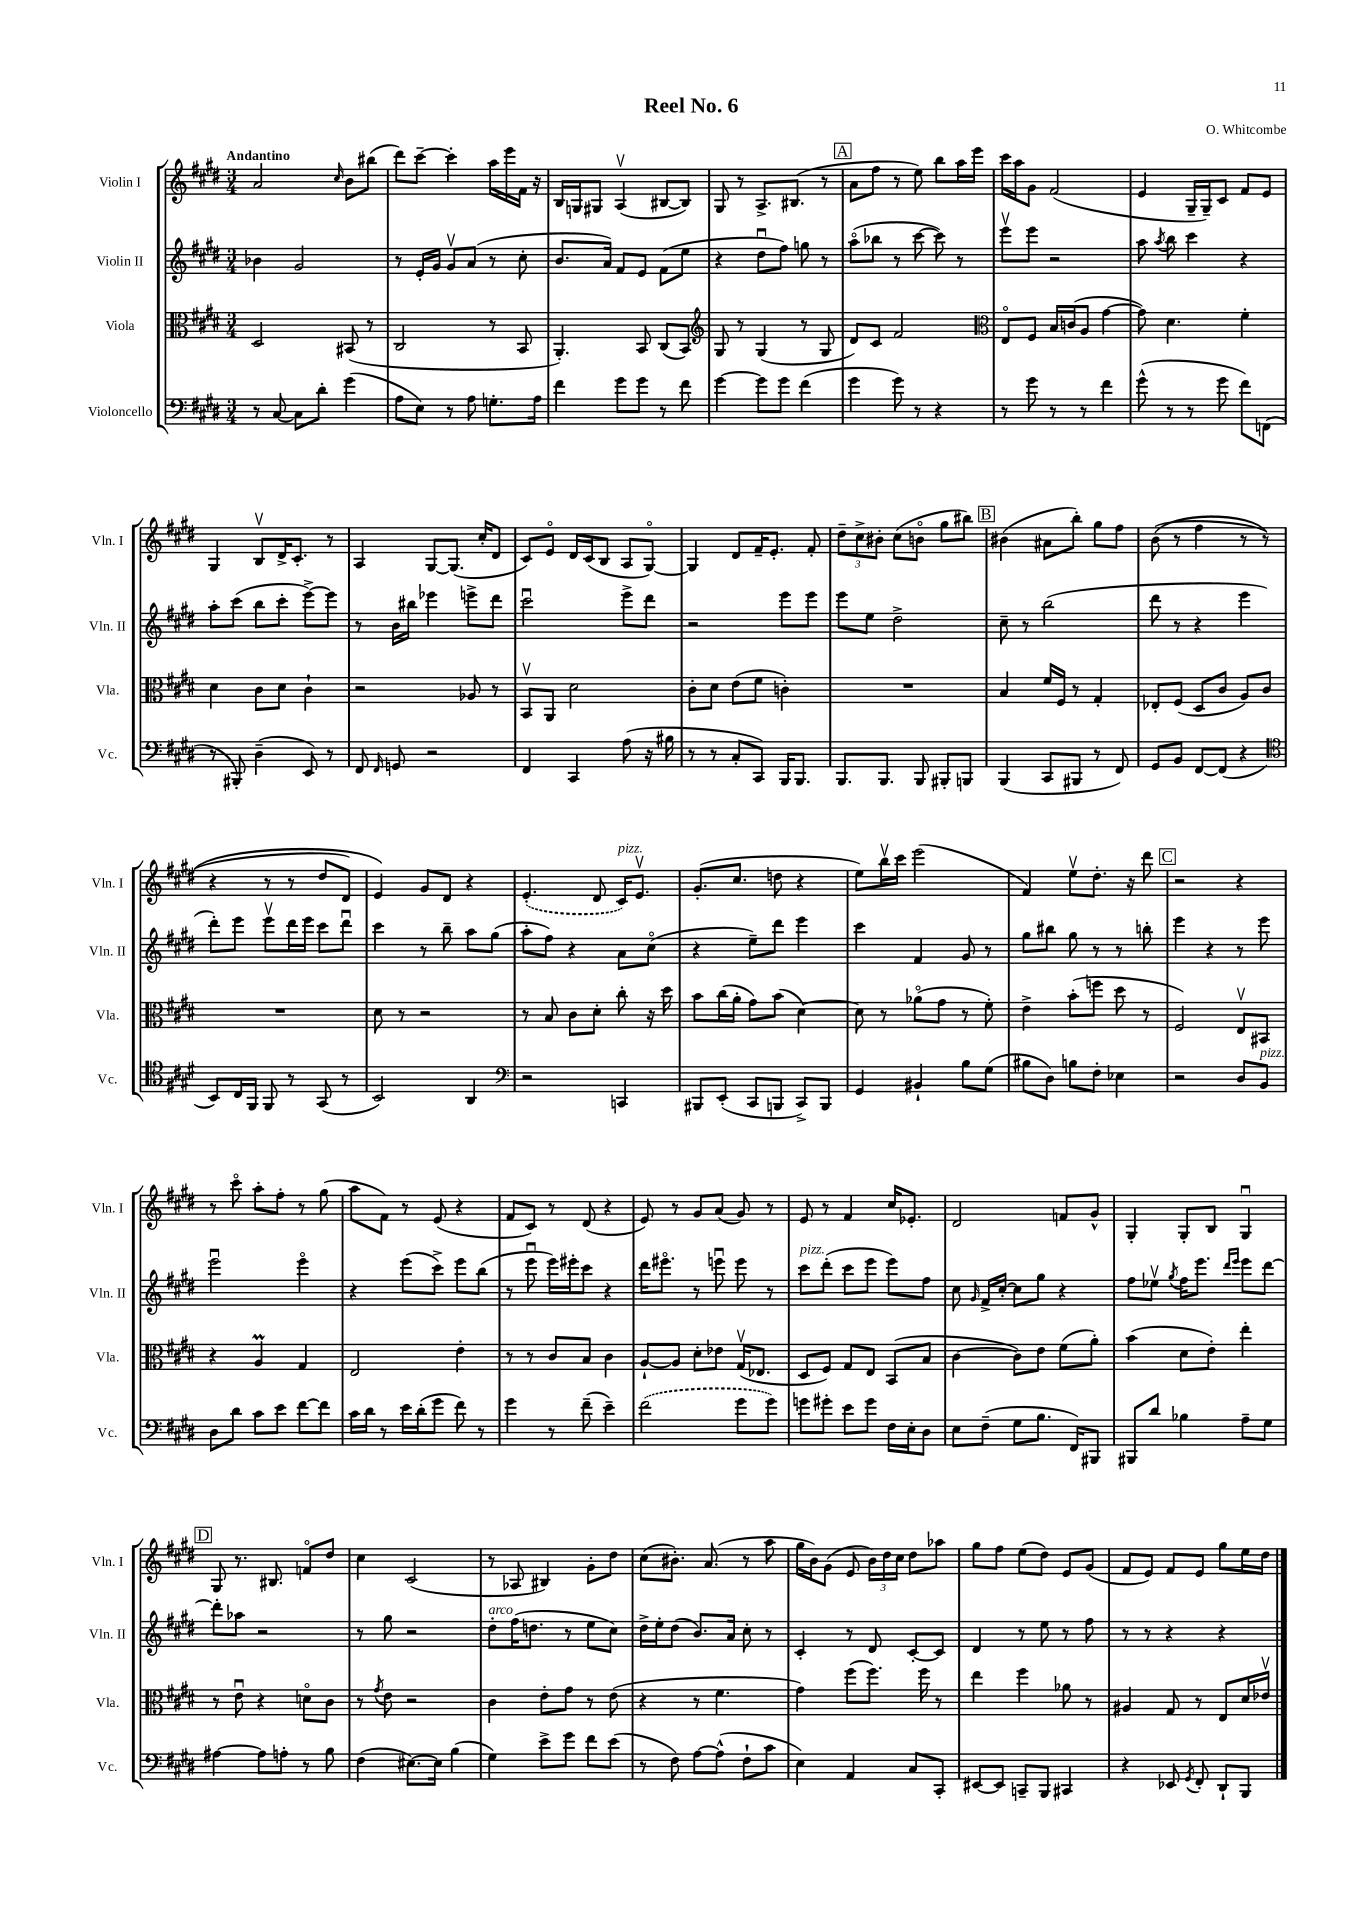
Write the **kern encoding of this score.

**kern	**kern	**kern	**kern
*staff4	*staff3	*staff2	*staff1
*clefF4	*clefC3	*clefG2	*clefG2
*k[f#c#g#d#]	*k[f#c#g#d#]	*k[f#c#g#d#]	*k[f#c#g#d#]
*M3/4	*M3/4	*M3/4	*M3/4
8r	2D#	4b-	2a
[8C#	.	.	.
8C#]	.	2g#	.
8d#'	.	.	.
.	.	.	16qqcc#
(4g#	(8BB#	.	8b
.	8r	.	(8bb#
=	=	=	=
8A	2C#	8r	8ddd#)
8E)	.	16e'	[8ccc#~
.	.	16g#	.
8r	.	8g#v	4ccc#']
8A	.	(8a	.
8.G'	8r	8r	16aa
.	.	.	16eee
.	8BB	8cc#'	16f#
16A	.	.	16r
=	=	=	=
4f#	4.AA')	8.b	16B
.	.	.	16G
.	.	.	8G#
.	.	16a)	.
8g#	.	8f#	(4Av
8g#	8BB	8e	.
8r	(8C#	(8f#	[8B#
8f#	8BB)	8ee	8B#])
=	=	=	=
*	*clefG2	*	*
[4g#	8G#	4r	8G#
.	8r	.	8r
8g#]	(4G#	8dd#u	8.A^
8g#	.	8ff#)	.
.	.	.	(8.B#
(4f#	8r	8gg	.
.	8G#	8r	8r
=	=	=	=
4g#	8d#)	(8aao	8a
.	8c#	8bb-	8ff#
8g#)	2f#	8r	8r
8r	.	[8ccc#	8ee)
4r	.	8ccc#])	8bb
.	.	8r	16aa
.	.	.	16eee
=	=	=	=
*	*clefC3	*	*
8r	8Eo	8eeev	16ccc#
.	.	.	16aa
8g#	8F#	8eee	8g#
8r	16B	2r	(2f#
.	(16c	.	.
8r	8A	.	.
4f#	[4g#	.	.
=	=	=	=
(8g#^^	8g#])	8aa	4e
.	.	8qaa	.
8r	4.d#	8bb	.
8r	.	4ccc#	16G#~
.	.	.	16G#~)
8g#	.	.	8c#
8f#)	4f#'	4r	8f#
(8FF	.	.	8e
=	=	=	=
8r	4d#	8aa'	4G#
8BBB#')	.	(8ccc#	.
(4D#~	8c#	8bb	8Bv
.	8d#	8ccc#'	16d#^
.	.	.	8.c#'
8EE)	4c#`	[8eee^)	.
8r	.	8eee]	8r
=	=	=	=
8FF#	2r	8r	4A
16qqFF#	.	.	.
8GG	.	16b	.
.	.	16bb#	.
2r	.	4eee-	[8G#
.	.	.	(8.G#]
.	8A-	8eee^	.
.	.	.	16cc#'
.	8r	8ddd#	8d#
=	=	=	=
4FF#	8BBv	2ccc#u	8c#)
.	8AA	.	8eo
4CC#	2d#	.	16d#
.	.	.	(16c#
.	.	.	8B
(8A	.	8eee^	8A
16r	.	8ddd#	[8G#o)
16B#	.	.	.
=	=	=	=
8r	8c#'	2r	4G#]
8r	8d#	.	.
8C#'	(8e	.	8d#
8CC#)	8f#	.	16f#~
.	.	.	8.e'
16BBB	4c')	8eee	.
8.BBB	.	.	.
.	.	8eee	8f#'
=	=	=	=
8.BBB	2.r	8eee	12dd#~
.	.	.	12cc#^
.	.	8ee	.
.	.	.	12b#'
8.BBB	.	.	.
.	.	2dd#^	(8cc#
8BBB	.	.	8bo
8BBB#'	.	.	8gg#
8BBB	.	.	8bb#)
=	=	=	=
(4BBB	4B	8cc#~	(4b#
.	.	8r	.
8CC#	16f#	(2bb	8a#
.	16F#	.	.
8BBB#	8r	.	8bb')
8r	4G#'	.	8gg#
8FF#)	.	.	8ff#
=	=	=	=
8GG#	8E-'	8ddd#	&((8b
8BB	(8F#	8r	8r
[8FF#	8D#	4r	4ff#
(8FF#]	8c#	.	.
4r	8A)	4eee	8r
.	8c#	.	8r
=	=	=	=
*clefC4	*	*	*
8BB)	2.r	8ddd#')	4r
16C#	.	8eee	.
16FF#	.	.	.
8FF#	.	8eeev	8r
8r	.	16ddd#	8r
.	.	16eee	.
(8GG#	.	8ccc#	8dd#
8r	.	8ddd#u	8d#)
=	=	=	=
2BB)	8d#	4ccc#	4e&)
.	8r	.	.
.	2r	8r	8g#
.	.	8bb~	8d#
4AA	.	8aa	4r
.	.	(8gg#	.
=	=	=	=
*clefF4	*	*	*
2r	8r	8aa'	(4.e'
.	8B	8ff#)	.
.	8c#	4r	.
.	8d#'	.	8d#
4CC	8cc#'	8a	16c#)
.	.	.	8.ev
.	16r	(8cc#o	.
.	16dd#	.	.
=	=	=	=
8BBB#	8b	4r	(8.g#'
(8EE'	(16cc#	.	.
.	16a'	.	8.cc#
8CC#	8g#)	8ee~)	.
8BBB	(8b	8ddd#	8dd
8CC#^)	[4d#)	4eee	4r
8BBB	.	.	.
=	=	=	=
4GG#	8d#]	4ccc#	8ee)
.	8r	.	16bbv
.	.	.	16ccc#
4BB#`	(8a-o	4f#	(2eee
.	8g#	.	.
8B	8r	8g#	.
(8G#	8f#')	8r	.
=	=	=	=
8B#	4e^	8gg#	4f#)
8D#)	.	8bb#	.
8B	(8b'	8gg#	8eev
8F#'	8ff	8r	8.dd#'
4E-	8dd#	8r	.
.	.	.	16r
.	8r	8bb'	8ddd#
=	=	=	=
2r	2F#)	4eee	2r
.	.	4r	.
8D#	8Ev	8r	4r
8BB	8BB#	8eee	.
=	=	=	=
8D#	4r	2eeeu	8r
8d#	.	.	8ccc#o
8c#	4A	.	8aa'
8e	.	.	8ff#'
[8f#	4G#	4eeeo	8r
8f#]	.	.	(8gg#
=	=	=	=
16c#	2E	4r	8aa
16d#	.	.	.
8r	.	.	8f#)
16e	.	(8eee	8r
(16d#'	.	.	.
8g#	.	8ccc#^)	(8e
8f#)	4e'	8eee	4r
8r	.	(8bb	.
=	=	=	=
4g#	8r	8r	8f#
.	8r	8eeeu	8c#)
8r	8c#	16eee)	8r
.	.	16eee#'	.
(8f#~	8B	8ccc#	(8d#
4e~)	4c#	4r	4r
=	=	=	=
(2f#	[8A`	16ddd#	8e)
.	.	8.eee#o	.
.	8A]	.	8r
.	8d#'	8r	8g#
.	8e-	8eeeu	(8a
8g#	(16G#v	8eee	8g#)
.	8.E-	.	.
8g#)	.	8r	8r
=	=	=	=
8g	8D#	8ccc#	8e
8g#'	8F#)	(8ddd#'	8r
8e	8G#	8ccc#	4f#
8g#	8E	8eee	.
16F#	(8BB	8eee)	16cc#
16E'	.	.	8.e-'
8D#	8B	8ff#	.
=	=	=	=
8E	[4c#	8cc#	2d#
.	.	16qqg#	.
(8F#~	.	16f#^	.
.	.	[16cc#'	.
8G#	8c#])	8cc#]	.
8.B	8e	8gg#	.
.	(8f#	4r	8f
16FF#)	.	.	.
8BBB#	8a')	.	8g#^^
=	=	=	=
8BBB#	(4b	8ff#	4G#'
8d#	.	8ee-v	.
.	.	8qgg#	.
4B-	8d#	16ff#	8G#'
.	.	8.eee	.
.	8e')	.	8B
.	.	16qqddd#	.
.	.	16qqeee	.
8A~	4ee'	8eee	4G#u
8G#	.	[8ddd#	.
=	=	=	=
[4A#	8r	8ddd#']	8G#
.	8eu	8aa-	8.r
8A#]	4r	2r	.
.	.	.	8.B#
8A'	.	.	.
8r	8do	.	8fo
8B	8c#	.	8dd#
=	=	=	=
(4F#	8r	8r	4cc#
.	8qg#	.	.
.	8e	8gg#	.
[8.E#)	2r	2r	(2c#
16E#]	.	.	.
(4B	.	.	.
=	=	=	=
4G#)	4c#	8dd#'	8r
.	.	(16ff#	8A-
.	.	8.dd	.
8e^	8e'	.	4B#)
8g#	8g#	8r	.
8f#	8r	8ee	8g#'
(8e	(8e	8cc#)	8dd#
=	=	=	=
8r	4r	16dd#^	(8cc#
.	.	16ee'	.
8F#)	.	(8dd#	8.b#')
[8A	8r	8.b)	.
.	.	.	(8.a
(8A^^]	4.f#	.	.
.	.	16a	.
8F#`	.	8cc#'	8r
8c#	.	8r	8aa
=	=	=	=
4E)	4g#)	4c#'	16gg#
.	.	.	16b)
.	.	.	(8g#
4AA	(8ff#	8r	8e
.	8.ff#)	8d#	24b)
.	.	.	24dd#
.	.	.	24cc#
8C#	.	[8c#'	8dd#
.	16ff#	.	.
8CC#'	8r	8c#]	8aa-
=	=	=	=
[8EE#	4ee	4d#	8gg#
8EE#]	.	.	8ff#
8CC~	4ff#	8r	(8ee
8BBB	.	8ee	8dd#)
4CC#	8a-	8r	8e
.	8r	8ff#	(8g#
=	=	=	=
4r	4A#	8r	8f#
.	.	8r	8e)
8EE-	8G#	4r	8f#
8qGG#	.	.	.
8FF#'	8r	.	8e
8DD#`	8E	4r	8gg#
8BBB	16d#	.	16ee
.	16e-v	.	16dd#
==	==	==	==
*-	*-	*-	*-
